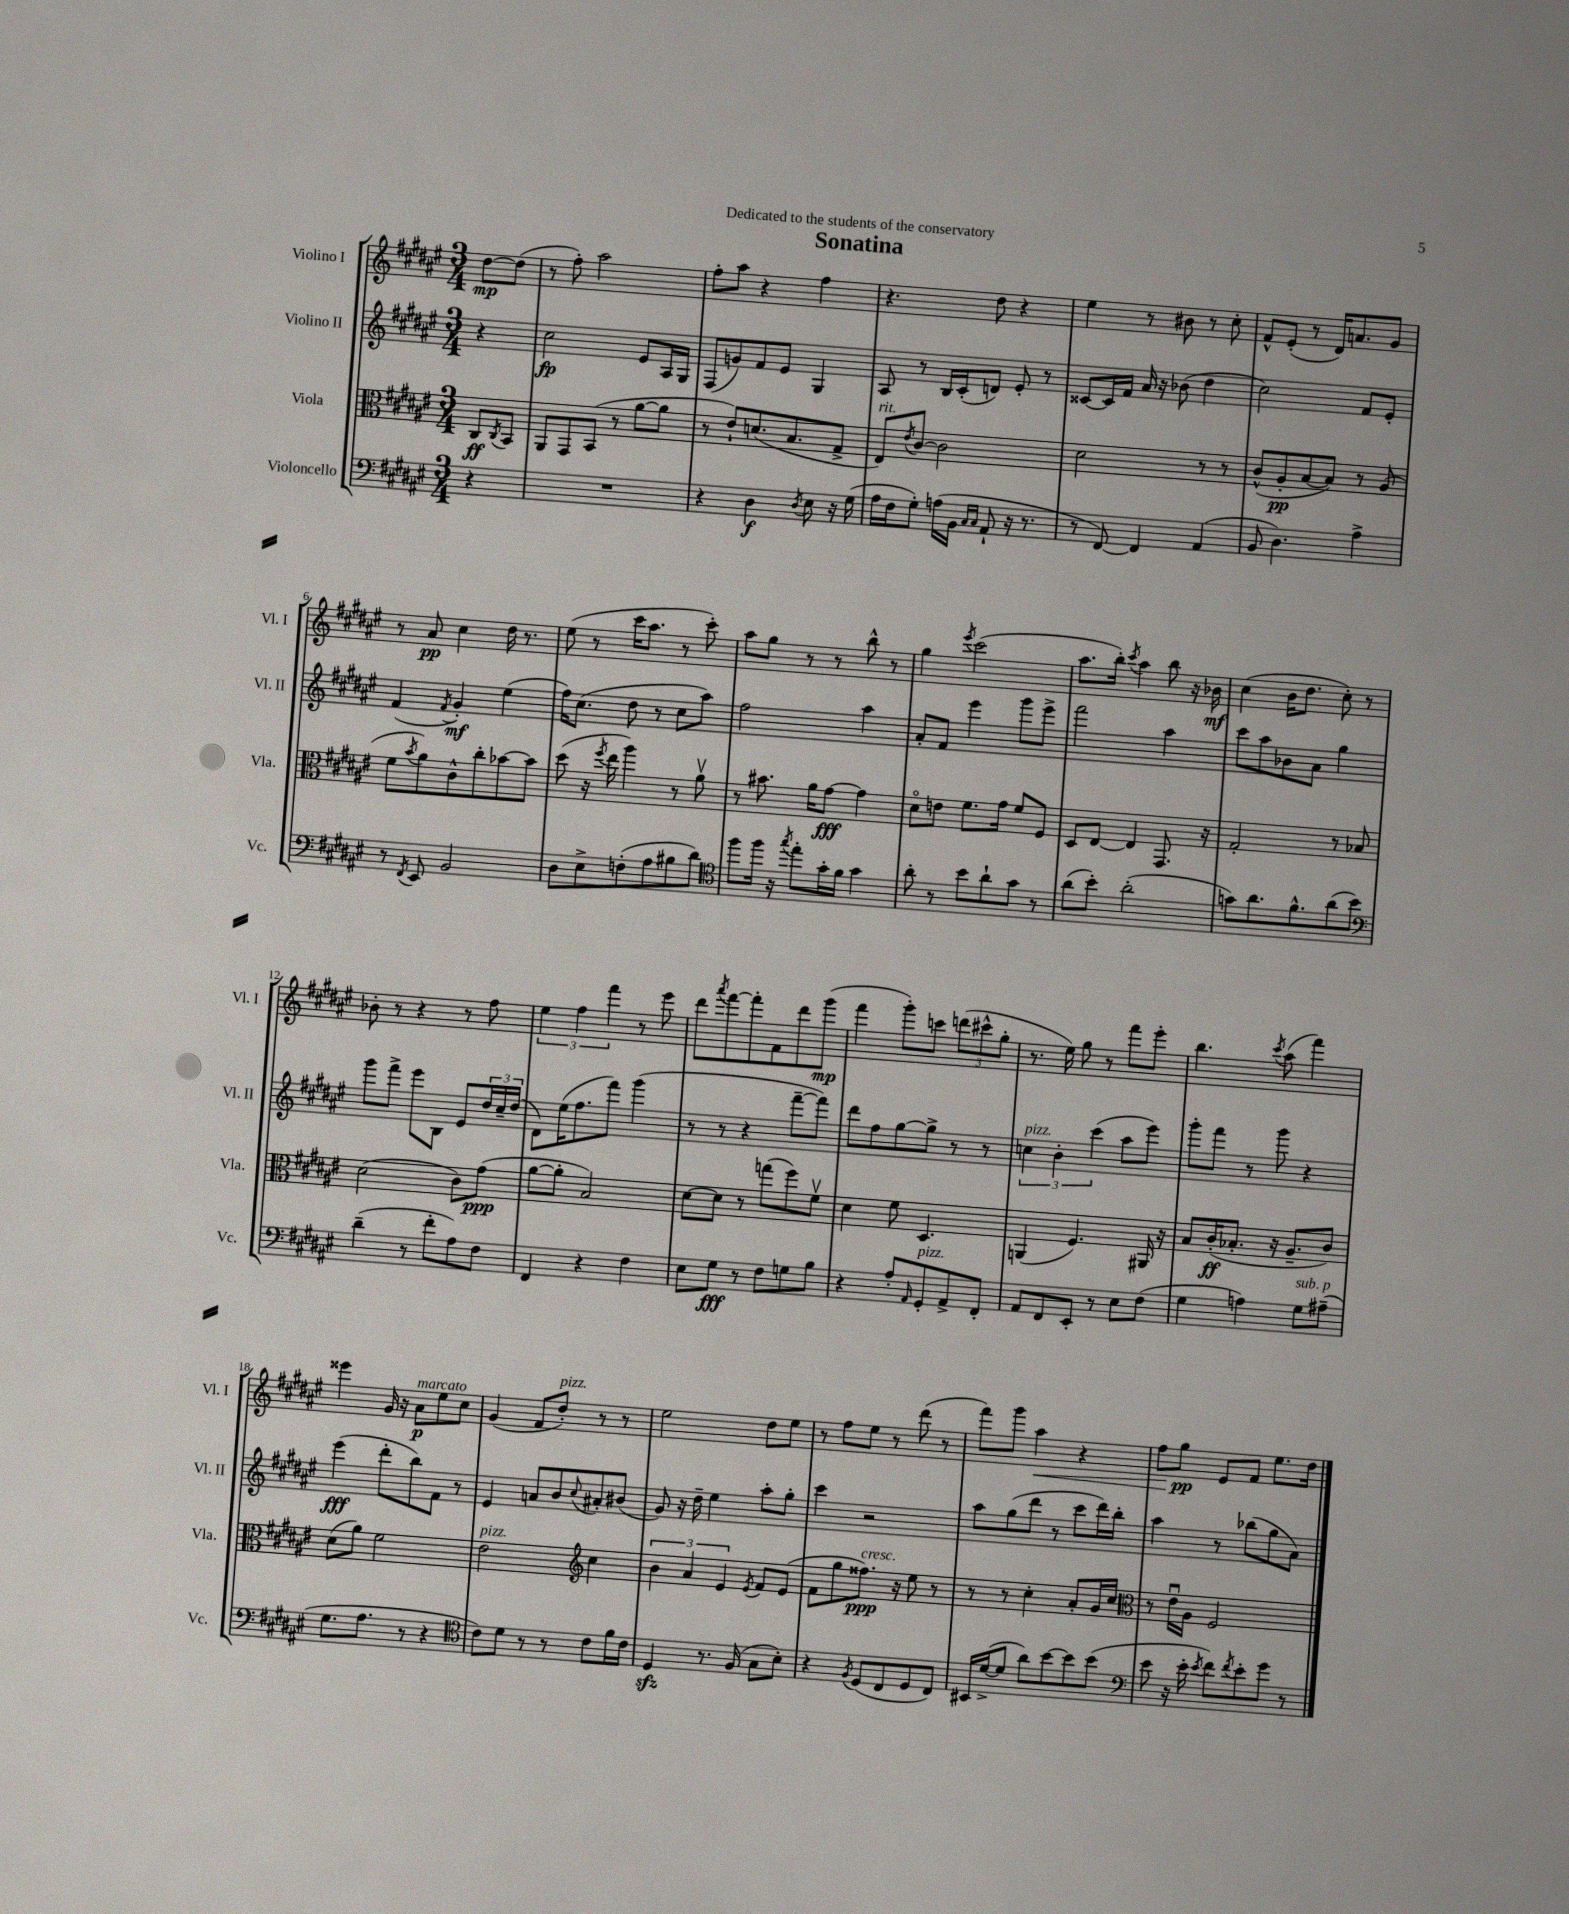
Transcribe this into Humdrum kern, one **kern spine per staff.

**kern	**kern	**kern	**kern
*staff4	*staff3	*staff2	*staff1
*clefF4	*clefC3	*clefG2	*clefG2
*k[f#c#g#d#a#e#]	*k[f#c#g#d#a#e#]	*k[f#c#g#d#a#e#]	*k[f#c#g#d#a#e#]
*M3/4	*M3/4	*M3/4	*M3/4
4r	8C#	4r	[8dd#
.	8qC#	.	.
.	8BB	.	(8dd#]
=	=	=	=
2.r	8AA#	2cc#	8r
.	8GG#	.	8ff#')
.	(8BB	.	2aa#
.	8r	.	.
.	[8a#	8e#	.
.	8a#]	16A#	.
.	.	16G#	.
=	=	=	=
4r	8r	(8F#	8ff#'
.	8e#`)	8g)	8aa#
4D#	(8.d	8f#	4r
.	.	8e#	.
.	8.B	.	.
8qD#	.	.	.
8E#	.	4G#	4ff#
16r	8G#^	.	.
(16G#	.	.	.
=	=	=	=
16A#	8E#)	8A#	4.r
16F#	.	.	.
.	8qe#	.	.
8G#')	[8c#	8r	.
(16A	2c#]	16B	.
16BB	.	(16c#'	.
16qqC#	.	.	.
16qqC#	.	.	.
8AA#`	.	8d)	8dd#
16r	.	8e#'	4r
8.r	.	.	.
.	.	8r	.
=	=	=	=
8r	2d#	[8c##	4ee#
[8FF#)	.	16c##]	.
.	.	16f#	.
4FF#]	.	16a#	8r
.	.	16r	.
.	.	(8b-	8b#
(4AA#	8r	4dd#	8r
.	8r	.	8cc#'
=	=	=	=
8BB	(8c#^^	2cc#)	8f#^^
4.D#)	8A#'	.	(8e#'
.	[8B	.	8r
.	8B])	.	16d#)
.	.	.	8.a
4A#^	8r	8f#	.
.	(8A#	8e#'	8g#
=	=	=	=
8r	8f#	(4f#	8r
8qFF#	8qb	.	.
8EE#	8a#)	.	8a#
.	.	8qf#	.
2BB	8c#^^	4g#')	4cc#
.	8cc#'	.	.
.	[8b-	(4ee#	16dd#
.	.	.	8.r
.	8b-]	.	.
=	=	=	=
8D#	(8dd#	16ff#)	(8ee#
.	.	(8.cc#	.
8E#^	16r	.	8r
.	8qff#	.	.
.	16ee#	.	.
(8F'	4aa#)	8dd#	16ccc#
.	.	.	8.aa#
8A#	.	8r	.
8B#	8r	8cc#	8r
8d#)	8a#v	8aa#)	8ccc#')
=	=	=	=
*clefC4	*	*	*
8ff#	8r	2ff#	8aa#
16ff#	8.b#	.	8gg#
16r	.	.	.
8qgg#	.	.	.
8ee#'	.	.	8r
.	16a#	.	.
16g#'	[8g#	.	8r
16f#	.	.	.
4g#	4g#]	4aa#	8bb^^
.	.	.	8r
=	=	=	=
8a#'	8d#o	8a#'	4gg#
8r	8e	8f#	.
.	.	.	8qeee#
8b	8.f#	4eee#	(2ccc#
8a#`	.	.	.
.	16g#	.	.
8g#	8f#	8ggg#	.
8r	8F#	8eee#^	.
=	=	=	=
(8a#	8D#	2fff#	8.aa#
8b')	[8E#	.	.
.	.	.	16bb')
.	.	.	8qccc#
(2a#'	4E#]	.	4aa#
.	8.GG#	4aa#	8bb
.	.	.	16r
.	16r	.	16b-
=	=	=	=
8g)	2G#'	8ccc#	(4cc#
8.a#	.	8aa#	.
.	.	8b-	16b
8.f#^^	.	.	8.dd#
.	.	8a#	.
(8a#	8r	4gg#	8cc#')
8b)	8B-	.	8r
=	=	=	=
*clefF4	*	*	*
(4d#~	(2d#	8ggg#	8b-'
.	.	8fff#^	8r
8r	.	8eee#	4r
8f#'	.	8B	.
8A#)	8c#)	8e#	8r
8F#	(8g#	24dd#	8ff#
.	.	24cc#~	.
.	.	(24dd#	.
=	=	=	=
4FF#	[8a#	8d#)	6ee#
.	8a#']	(16ee#	.
.	.	.	6ff#
.	.	8.ff#	.
4r	2B)	.	.
.	.	.	6fff#
.	.	8fff#)	.
4F#	.	(4ggg#	8r
.	.	.	8eee#
=	=	=	=
8E#	[8d#	8r	8ddd#
.	.	.	8qaaa#
8G#	8d#]	8r	[8fff#
8r	8r	4r	8fff#']
8F#	(8gg	.	8f#
8G	8ff#)	[8fff#~	8ddd#
8B	8f#v	8fff#])	(8ggg#
=	=	=	=
4r	4d#	8ddd#	4fff#
.	.	8ff#	.
8A#'	8f#	[8gg#	8ggg#')
16qqAA#	.	.	.
8GG#'	4.D#	8gg#^]	8ccc
8AA#^	.	8r	(12ddd
.	.	.	12ccc#^^
8FF#'	.	8r	.
.	.	.	12gg#'
=	=	=	=
8AA#	(4AA	6cc	8.r
8FF#	.	.	.
.	.	6b'	.
.	.	.	16ee#)
8EE#'	4.F#)	.	8gg#
.	.	(6ccc#	.
8r	.	.	8r
8E#	.	8aa#	8fff#
(8F#	16AA#	8eee#)	8eee#'
.	16r	.	.
=	=	=	=
4G#	8B	8ggg#'	4.bb
.	(16c#'	8fff#	.
.	8.B-'	.	.
4A)	.	8r	.
.	.	.	8qccc#
.	16r	8ggg#	(8aa#
.	8.A#~	.	.
8G#	.	4r	4fff#)
(8A#~	8c#)	.	.
=	=	=	=
8.G#	(8d#	(4eee#	4eee##
.	8a#)	.	.
8.A#	.	.	.
.	2f#	8ddd#'	16g#
.	.	.	16r
8r	.	8bb)	8a#
4r	.	8f#	8ee#
.	.	8r	8cc#
=	=	=	=
*clefC4	*	*	*
8c#)	2e#	4e#	(4g#
8d#	.	.	.
8r	.	8a	8f#
8r	.	8b	8dd#')
*	*clefG2	*	*
.	.	8qqcc#	.
8c#	4cc#	8a#'	8r
16f#	.	(8b#	8r
16c#	.	.	.
=	=	=	=
4D#	6b	8g#)	2ee#
.	.	16r	.
.	6a#	.	.
.	.	16dd#~	.
8.r	.	4ee#	.
.	6e#	.	.
(16F#	.	.	.
.	8qe#	.	.
8G#	8f#	8aa#'	8dd#
8B')	(8e#	8gg#'	8ee#
=	=	=	=
4r	8f#	4ccc#	8r
.	8gg#	.	8ff#
8qF#	.	.	.
(8D#	8.ff##)	2r	8ee#
8C#	.	.	8r
.	16r	.	.
8D#	8ee#	.	(8ddd#
8C#)	8r	.	8r
=	=	=	=
16BB#	8r	8aa#	8fff#)
([16d#^	.	.	.
8d#]	8r	(8gg#	8ggg#
8a#)	4cc#'	8ddd#	4aa#
[8b	.	8r	.
8b]	8a#'	8ccc#	4r
(8b	16g#	16ddd#)	.
.	16cc#	16bb'	.
=	=	=	=
*clefF4	*clefC3	*	*
8e#	8r	4aa#	8ff#
16r	16e#u	.	8gg#
16e#'	16A#	.	.
8qe#	.	.	.
8f#)	2F#	8r	8e#
8qf#	.	.	.
8e#'	.	(8bb-	8f#
8g#	.	8gg#	8.ee#
8r	.	8a#)	.
.	.	.	16dd#
==	==	==	==
*-	*-	*-	*-
